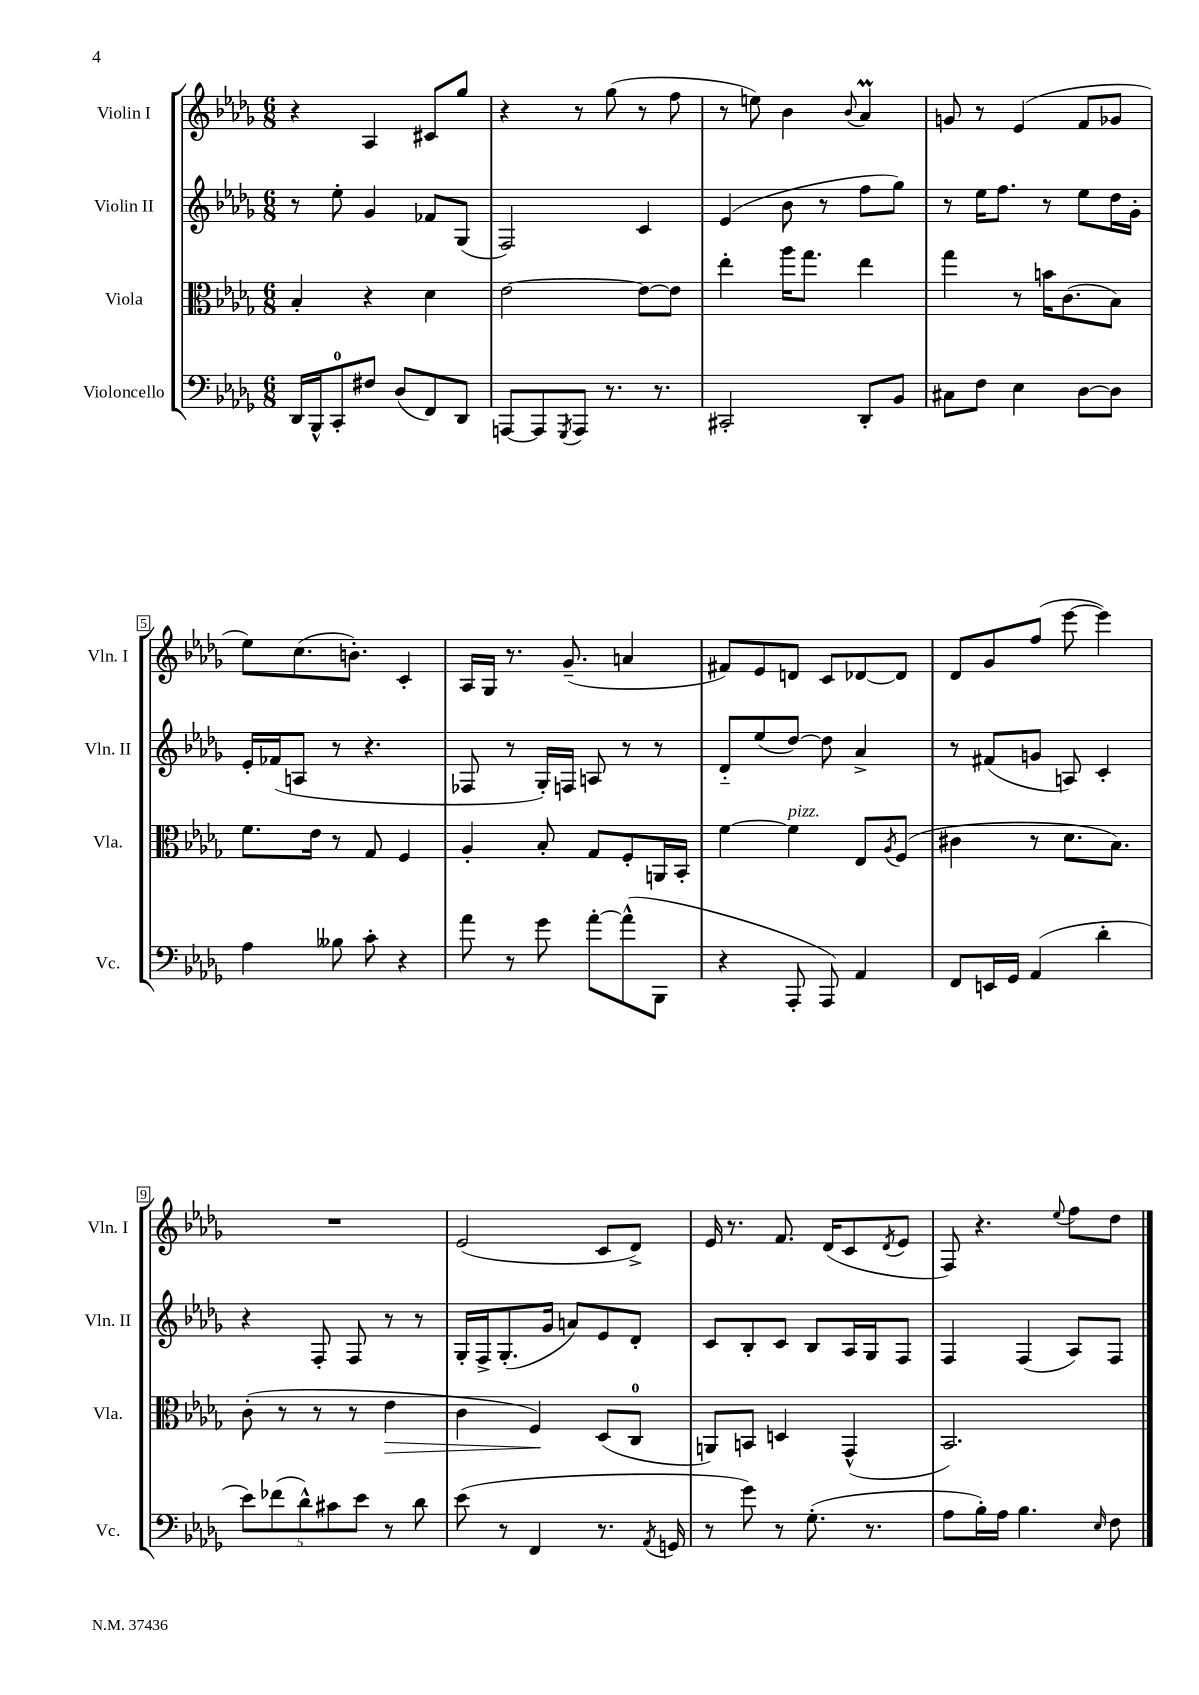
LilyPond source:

<<
\new StaffGroup <<
\new Staff = "s0" \with { instrumentName = "Violin I" shortInstrumentName = "Vln. I" } {
    \clef treble \key des \major \numericTimeSignature \time 6/8
    r4 aes4 cis'8 ges''8 |
    r4 r8 ges''8( r8 f''8 |
    r8 e''8) bes'4 \appoggiatura { bes'8 } aes'4\prall |
    g'8 r8 ees'4( f'8 ges'8 |
    ees''8) c''8.( b'8.-.) c'4-. |
    aes16 ges16 r8. ges'8.--( a'4 |
    fis'8) ees'8 d'8 c'8 des'8~ des'8 |
    des'8 ges'8 f''8( ees'''8~ ees'''4) |
    R2. |
    ees'2( c'8 des'8->) |
    ees'16 r8. f'8. des'16( c'8 \acciaccatura { des'8 } ees'8 |
    f8) r4. \appoggiatura { ees''8 } f''8 des''8 \bar "|." |
}
\new Staff = "s1" \with { instrumentName = "Violin II" shortInstrumentName = "Vln. II" } {
    \clef treble \key des \major \numericTimeSignature \time 6/8
    r8 ees''8-. ges'4 fes'8 ges8( |
    f2) c'4 |
    ees'4( bes'8 r8 f''8 ges''8) |
    r8 ees''16 f''8. r8 ees''8 des''16 ges'16-. |
    ees'16-. fes'16( a8 r8 r4. |
    fes8 r8 ges16-.) f16 a8 r8 r8 |
    des'8-_ ees''8( des''8~) des''8 aes'4-> |
    r8 fis'8( g'8 a8) c'4-. |
    r4 f8-. f8 r8 r8 |
    ges16-. f16-> ges8.-.( ges'16 a'8) ees'8 des'8-. |
    c'8 bes8-. c'8 bes8 aes16 ges16 f8 |
    f4 f4( aes8) f8 \bar "|." |
}
\new Staff = "s2" \with { instrumentName = "Viola" shortInstrumentName = "Vla." } {
    \clef alto \key des \major \numericTimeSignature \time 6/8
    bes4-. r4 des'4 |
    ees'2~ ees'8~ ees'8 |
    ees''4-. aes''16 ges''8. ees''4 |
    ges''4 r8 b'16 c'8.( bes8) |
    f'8. ees'16 r8 ges8 f4 |
    aes4-. bes8-. ges8 f8-. a,16 bes,16-. |
    f'4~ f'4^\markup { \italic "pizz." } ees8 \acciaccatura { aes8 } f8( |
    cis'4 r8 des'8. bes8.) |
    c'8-.( r8 r8 r8 ees'4\> |
    c'4 f4\!) des8( c8-0 |
    a,8) b,8 d4 ges,4-^( |
    bes,2.) \bar "|." |
}
\new Staff = "s3" \with { instrumentName = "Violoncello" shortInstrumentName = "Vc." } {
    \clef bass \key des \major \numericTimeSignature \time 6/8
    des,16 bes,,16-^ c,8-0-. fis8 des8( f,8) des,8 |
    a,,8~ a,,8 \acciaccatura { ges,,8 } a,,8 r8. r8. |
    cis,2-. des,8-. bes,8 |
    cis8 f8 ees4 des8~ des8 |
    aes4 beses8 c'8-. r4 |
    aes'8 r8 ges'8 aes'8~-. aes'8-^( bes,,8 |
    r4 aes,,8-. aes,,8) aes,4 |
    f,8 e,16 ges,16 aes,4( des'4-. |
    \tuplet 5/4 { ees'8) fes'8( des'8-^) cis'8 ees'8 } r8 des'8 |
    ees'8( r8 f,4 r8. \acciaccatura { aes,8 } g,16 |
    r8 ges'8) r8 ges8.-.( r8. |
    aes8 bes16-.) aes16 bes4. \grace { ees16 } f8 \bar "|." |
}
>>
>>
\layout { \context { \Score \override BarNumber.stencil = #(make-stencil-boxer 0.1 0.3 ly:text-interface::print) } }
